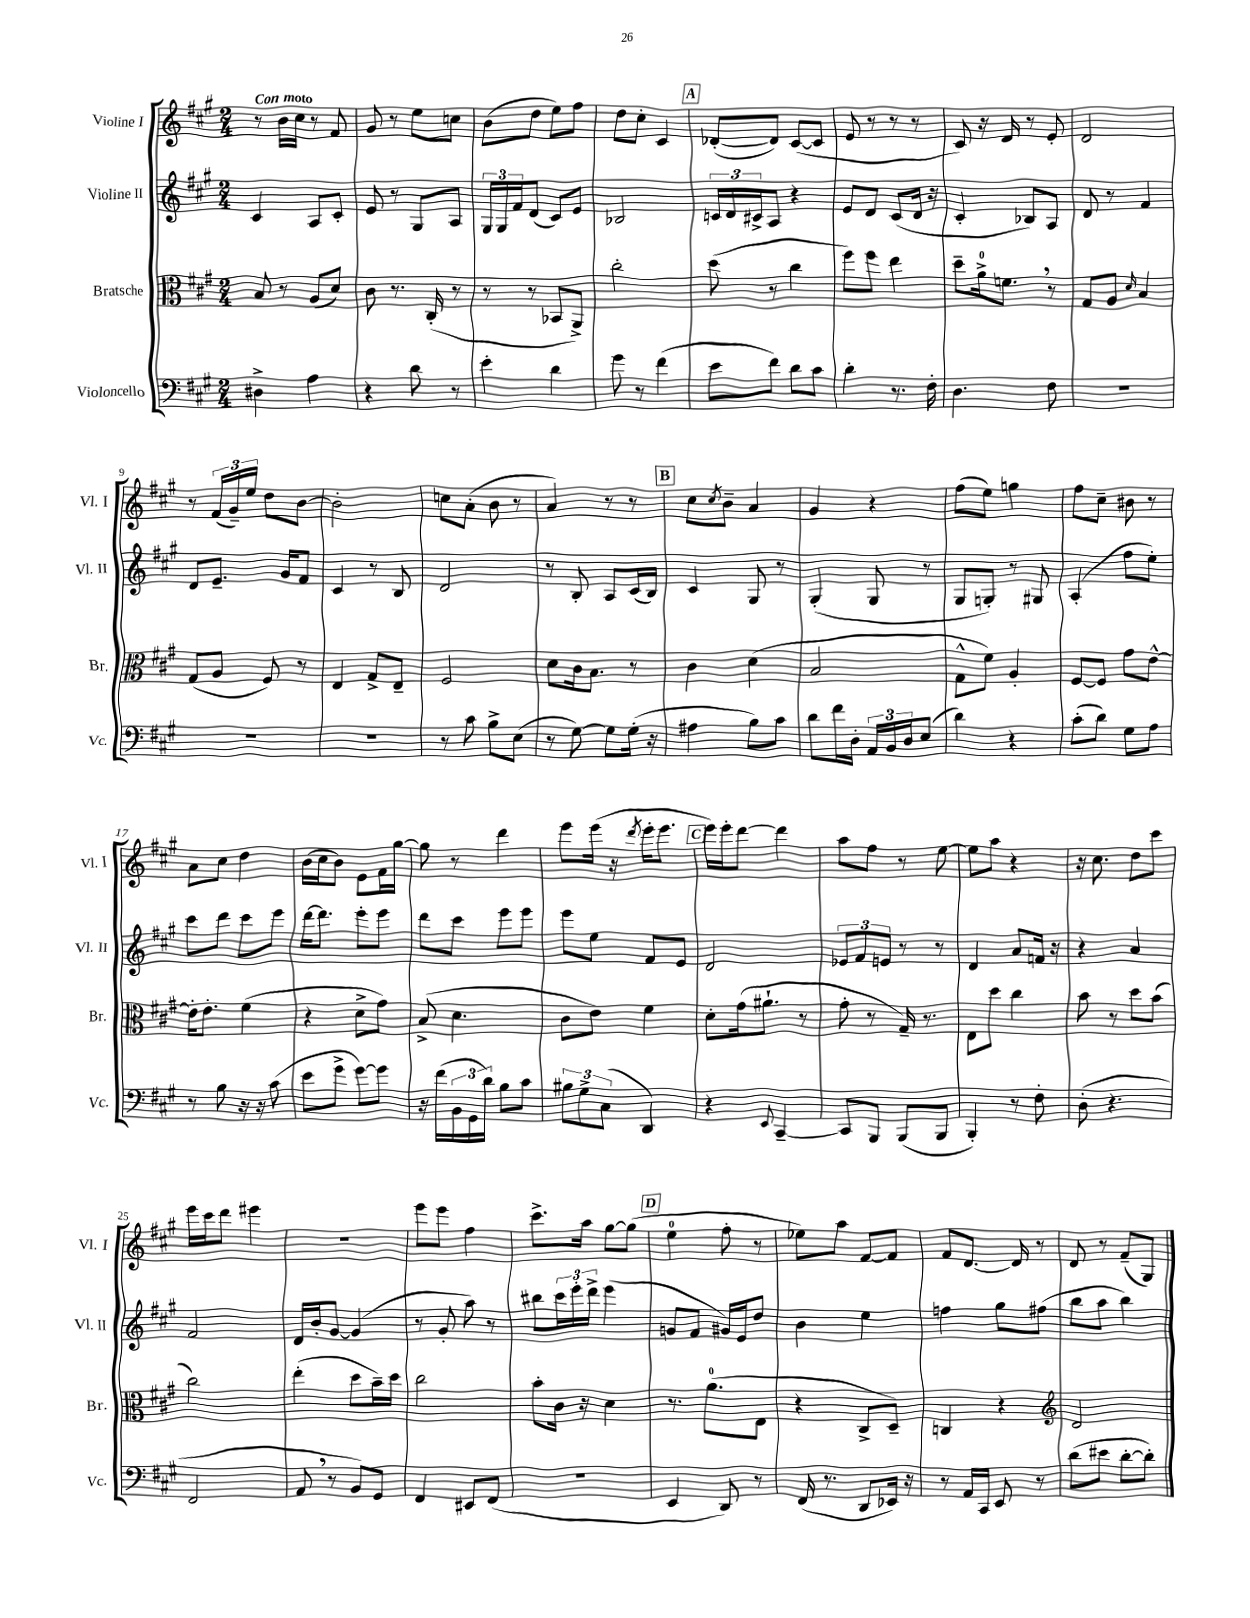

**kern	**kern	**kern	**kern
*part4	*part3	*part2	*part1
*staff4	*staff3	*staff2	*staff1
*I"Violoncello	*I"Bratsche	*I"Violine II	*I"Violine I
*I'Vc.	*I'Br.	*I'Vl. II	*I'Vl. I
*clefF4	*clefC3	*clefG2	*clefG2
*k[f#c#g#]	*k[f#c#g#]	*k[f#c#g#]	*k[f#c#g#]
*M2/4	*M2/4	*M2/4	*M2/4
=1	=1	=1	=1
!	!	!	!LO:TX:a:B:t=Con moto
4D#X^\	8B/	4c#/	8r
.	8r	.	16b\LL
.	.	.	16cc#\JJ
4A\	(8A/L	8A/L	8r
.	8d/J)	8c#'/J	8f#/
=2	=2	=2	=2
4r	8c#\	8e/	8g#/
.	8.r	8r	8r
8d\	.	8G#/L	8ee\L
.	(16C#'/	.	.
8r	8r	8A/J	8ccn\J
=3	=3	=3	=3
4e'\	8r	24G#/LL	(8b\L
.	.	24G#/	.
.	.	24f#/J	.
.	8r	(8d/J	8dd\J
4d\	8BB-X/L	8c#/L)	8ee\L)
.	8AA^/J)	8e/J	8ff#\J
=4	=4	=4	=4
8g#\	2cc#'\	2B-X/	8dd\L
8r	.	.	8cc#'\J
(4f#\	.	.	4c#/
!!LO:REH:place=s1:t=A
=5	=5	=5	=5
8e\L	(8dd\	24cn/LL	([8d-X'/L
.	.	24d/	.
.	.	24c#X^/J	.
8f#\J)	8r	8A/J	8d-/J])
8d\L	4cc#\	4r	([8c#/L
8c#\J	.	.	8c#/J]
=6	=6	=6	=6
4d'\	8ff#\L)	8e/L	8e/
.	8ff#\J	8d/J	8r
8.r	4ee\	(8c#/L	8r
.	.	16d/Jk	8r
16F#'\	.	16r	.
=7	=7	=7	=7
4.D\	8dd~\L	4c#'/	8c#/)
.	16a^\k	.	16r
.	8.fn,\J	.	16d/
.	.	8B-X/L)	8r
8F#\	8r	8A/J	8e'/
=8	=8	=8	=8
2r	8G#/L	8d/	2d/
.	8A/J	8r	.
.	16qqd/	.	.
.	4B/	4f#/	.
!!LO:LB:g=z
=9	=9	=9	=9
2r	(8G#/L	8d/L	8r
.	8A/J	8.e~/J	(24f#/LL
.	.	.	24g#~/)
.	.	.	24ee/JJ
.	8F#/)	.	8dd\L
.	.	16g#/KL	.
.	8r	8f#/J	[8b\J
=10	=10	=10	=10
2r	4E/	4c#/	2b'\]
.	8G#^/L	8r	.
.	8E~/J	8B/	.
=11	=11	=11	=11
8r	2F#/	2d/	8ccn\L
8c#\	.	.	(8a'\J
8B^\L	.	.	8b\
(8E\J	.	.	8r
=12	=12	=12	=12
8r	8d\L	8r	4a/)
[8G#\)	16c#\k	8B'/	.
.	8.B\J	.	.
8G#\L]	.	8A/L	8r
(16G#'\Jk	8r	(16c#/L	8r
16r	.	16B/JJ)	.
!!LO:REH:place=s1:t=B
=13	=13	=13	=13
4A#X\	4c#\	4c#/	8cc#\L
.	.	.	8qcc#/
.	.	.	8b~\J
8B\L)	(4d\	8G#/	4a/
8c#\J	.	8r	.
=14	=14	=14	=14
8d\L	2B/	(4G#'/	4g#/
16f#\L	.	.	.
16D'\JJ	.	.	.
24AA/LL	.	8G#/	4r
24BB/	.	.	.
24D/J	.	.	.
(8E/J	.	8r	.
=15	=15	=15	=15
4d\)	8G#^^\L	8G#/L	(8ff#\L
.	8f#\J)	8Gn'/J)	8ee\J)
4r	4A'/	8r	4ggn\
.	.	8G#X/	.
=16	=16	=16	=16
(8c#'\L	[8F#/L	(4A'/	8ff#\L
8d\J)	8F#/J]	.	8cc#~\J
8G#\L	8g#\L	8ff#\L	8b#X\
8A\J	[8e^^\J	8ee'\J)	8r
!!LO:LB:g=z
=17	=17	=17	=17
8r	16e'\KL]	8ccc#\L	8a\L
.	8.e'\J	.	.
8B\	.	8ddd\J	8cc#\J
16r	(4f#\	8ccc#\L	4dd\
16r	.	.	.
(8c#\	.	8eee\J	.
=18	=18	=18	=18
8e\L	4r	[16ddd\KL	(16b\LL
.	.	8.ddd\J]	16cc#\J
8g#^\J	.	.	8b\J)
[8g#\L)	8d^\L	8eee'\L	8e\L
8g#\J]	8g#\J)	8eee\J	16f#\L
.	.	.	[16gg#\JJ
=19	=19	=19	=19
16r	(8B^/	8ddd\L	8gg#\]
(16f#\LL	.	.	.
24BB\	4.d\	8ccc#\J	8r
24GG#\	.	.	.
24d\JJ)	.	.	.
8B\L	.	8eee\L	4ddd\
8c#\J	.	8eee\J	.
=20	=20	=20	=20
12B#X\L	8c#\L	8eee\L	8eee\L
12G#^\	.	.	.
.	8e\J)	8ee\J	(16eee\Jk
(12C#\J	.	.	.
.	.	.	16r
.	.	.	8qddd/
4DD/)	4f#\	8f#/L	16eee'\KL
.	.	.	8.eee\J
.	.	8e/J	.
!!LO:REH:place=s1:t=C
=21	=21	=21	=21
4r	8d'\L	2d/	16eee\LL)
.	.	.	16eee'\J
.	(16g#\k	.	[8ddd\J
.	8.a#X`\J	.	.
8qqEE/	.	.	.
[4CC#~/	.	.	4ddd\]
.	8r	.	.
=22	=22	=22	=22
8CC#/L]	8g#'\	12e-X/L	8aa\L
.	.	12f#/	.
8BBB/J	8r	.	8ff#\J
.	.	12en/J	.
(8BBB/L	16G#~/)	8r	8r
.	8.r	.	.
8BBB/J	.	8r	[8ee\
=23	=23	=23	=23
4BBB'/)	8E\L	4d/	8ee\L]
.	8dd\J	.	8aa\J
8r	4cc#\	8a/L	4r
8F#'\	.	16fn/Jk	.
.	.	16r	.
=24	=24	=24	=24
(8D'\	8b\	4r	16r
.	.	.	8.cc#\
4.r	8r	.	.
.	8dd\L	4a/	8dd\L
.	(8b\J	.	8ccc#\J
!!LO:LB:g=z
=25	=25	=25	=25
2FF#/	2cc#\)	2f#/	16eee\LL
.	.	.	16ccc#\J
.	.	.	8ddd\J
.	.	.	4eee#X\
=26	=26	=26	=26
8AA,/	(4ee'\	16d/LL	2r
.	.	16b'/J	.
8r	.	[8g#/J	.
8BB/L)	8dd\L	(4g#/]	.
8GG#/J	16b~\L)	.	.
.	16dd\JJ	.	.
=27	=27	=27	=27
4FF#/	2cc#\	8r	8eee\L
.	.	8g#'/	8eee\J
8EE#X/L	.	8aa\)	4ff#\
(8FF#/J	.	8r	.
=28	=28	=28	=28
2r	8b'\L	8bb#X\L	8.ccc#^\L
.	16c#\Jk	24ccc#\L	.
.	.	24eee'\	.
.	16r	.	16aa\Jk
.	.	24ddd^\JJ	.
.	4d\	(4eee\	[8gg#\L
.	.	.	(8gg#\J]
!!LO:REH:place=s1:t=D
=29	=29	=29	=29
4EE/	8.r	8gn/L	4ee\
.	.	8f#/J	.
.	(8.a\L	.	.
8DD/)	.	16g#X/LL)	8ff#'\
.	.	16e/J	.
8r	8E\J	8dd/J	8r
=30	=30	=30	=30
(16FF#/	4r	4b\	8ee-X\L)
8.r	.	.	.
.	.	.	8aa\J
8DD/L	8C#^/L	4ee\	[8f#/L
16EE-X/Jk)	8D~/J)	.	8f#/J]
16r	.	.	.
=31	=31	=31	=31
8r	4Cn/	4ffn\	8f#/L
16AA/LL	.	.	[8.d/J
16CC#/JJ	.	.	.
8EE/	4r	8gg#\L	.
.	.	.	16d/]
8r	.	(8ff#X\J	8r
=32	=32	=32	=32
*	*clefG2	*	*
(8d\L	2d/	8bb\L	8d/
8e#X\J	.	8aa\J	8r
[8d'\L	.	4bb\)	(8f#~/L
8d'\J])	.	.	8G#/J)
==	==	==	==
*-	*-	*-	*-
